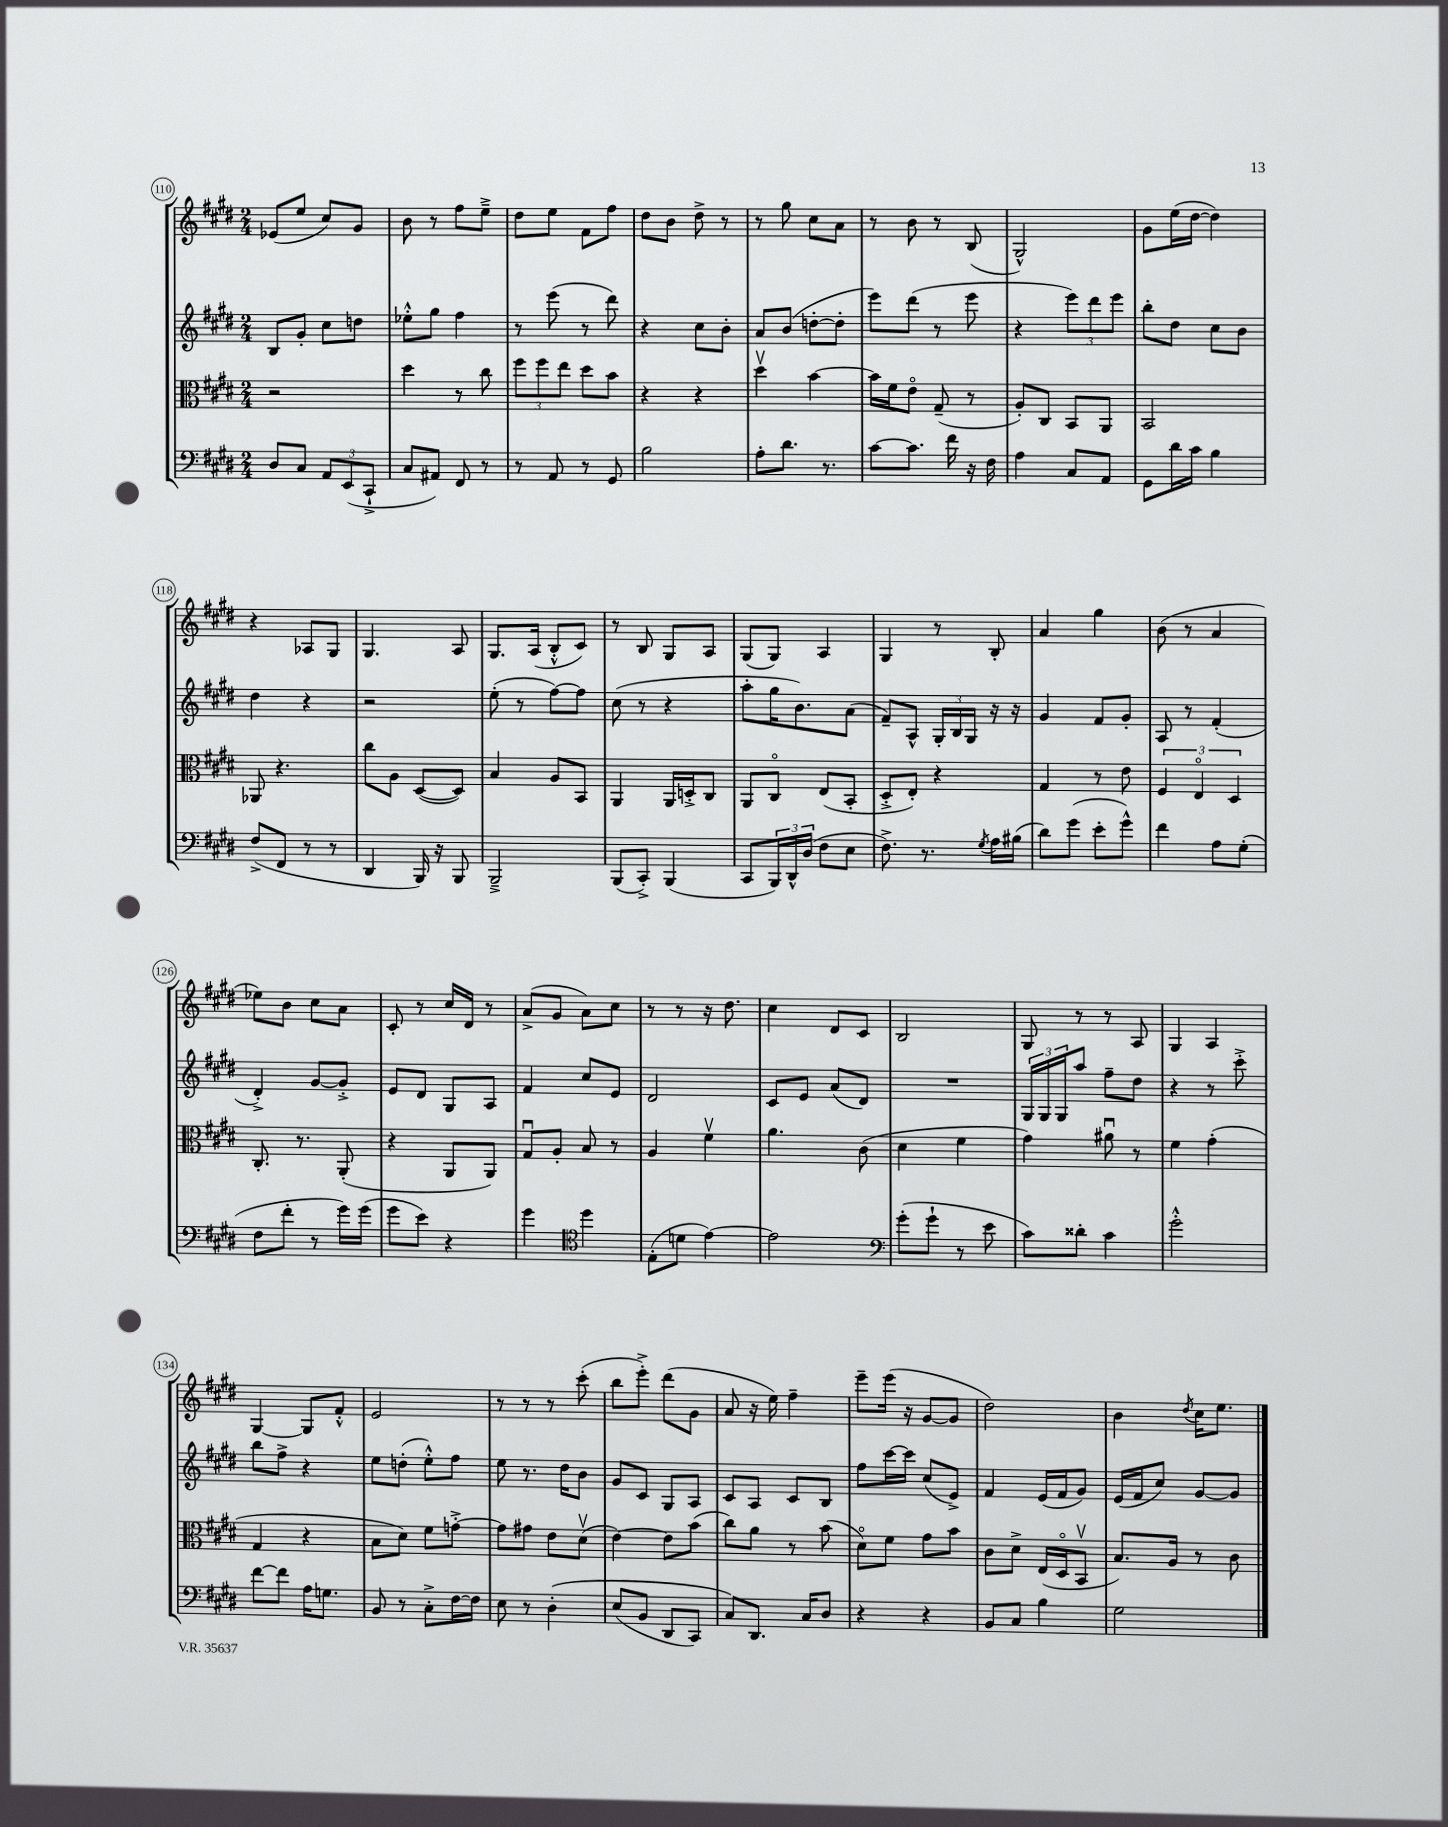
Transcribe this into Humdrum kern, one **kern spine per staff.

**kern	**kern	**kern	**kern
*part4	*part3	*part2	*part1
*staff4	*staff3	*staff2	*staff1
*clefF4	*clefC3	*clefG2	*clefG2
*k[f#c#g#d#]	*k[f#c#g#d#]	*k[f#c#g#d#]	*k[f#c#g#d#]
*M2/4	*M2/4	*M2/4	*M2/4
=110	=110	=110	=110
8D#/L	2r	8B/L	(8e-X/L
8C#/J	.	8g#'/J	8ee/J
12AA/L	.	8cc#\L	8cc#/L)
(12EE/	.	.	.
.	.	8ddn\J	8g#/J
12CC#`^/J	.	.	.
=111	=111	=111	=111
8C#/L	4dd#\	8ee-X'^^\L	8b\
8AA#X/J)	.	8gg#\J	8r
8FF#/	8r	4ff#\	8ff#\L
8r	8cc#\	.	8ee~^\J
=112	=112	=112	=112
8r	12ff#\L	8r	8dd#\L
.	12ff#\	.	.
8AA/	.	(8eee\	8ee\J
.	12ee\J	.	.
8r	8dd#\L	8r	8f#\L
8GG#/	8b\J	8ddd#\)	8ff#\J
=113	=113	=113	=113
2B\	4r	4r	8dd#\L
.	.	.	8b\J
.	4r	8cc#\L	8dd#^\
.	.	8b'\J	8r
=114	=114	=114	=114
8A'\L	4dd#v\	8a/L	8r
8.d#\J	.	(8b/J	8gg#\
.	[4b\	[8ddn'\L	8cc#\L
8.r	.	.	.
.	.	8dd'\J]	8a\J
=115	=115	=115	=115
[8c#\L	16b\LL]	8eee\L)	8r
.	16f#\J	.	.
8.c#\J]	8e\J	(8ddd#\J	8b\
.	(8G#~/	8r	8r
16f#\	.	.	.
16r	8r	8eee\	(8B/
16F#\	.	.	.
=116	=116	=116	=116
4A\	8A'/L)	4r	2G#^^/)
.	8C#/J	.	.
8C#/L	8BB/L	12eee\L)	.
.	.	12ddd#\	.
8AA/J	8AA/J	.	.
.	.	12eee\J	.
=117	=117	=117	=117
8GG#\L	2BB/	8bb'\L	8g#\L
16d#\L	.	8dd#\J	(16ee\L
16c#\JJ	.	.	[16dd#\JJ
4B\	.	8cc#\L	4dd#\])
.	.	8b\J	.
!!LO:LB:g=z
=118	=118	=118	=118
(8F#^/L	8AA-X/	4dd#\	4r
8FF#/J	4.r	.	.
8r	.	4r	8A-X/L
8r	.	.	8G#/J
=119	=119	=119	=119
4DD#/	8cc#\L	2r	4.G#/
.	8A\J	.	.
16BBB/)	([8D#/L	.	.
16r	.	.	.
8BBB/	8D#/J])	.	8A/
=120	=120	=120	=120
2BBB~^/	4B/	(8ee'\	8.G#/L
.	.	8r	.
.	.	.	(16A/Jk
.	8A/L	[8ff#\L)	8B'^^/L
.	8BB/J	8ff#\J]	8c#/J)
=121	=121	=121	=121
(8BBB/L	4AA/	(8cc#\	8r
8CC#'^/J)	.	8r	8B/
(4BBB/	16AA/LL	4r	8G#/L
.	16Dn'^/J	.	.
.	8C#/J	.	8A/J
=122	=122	=122	=122
8CC#/L	8AA/L	8aa'\L	(8G#/L
24BBB/L)	8C#/J	16gg#\K	8G#/J)
24DD#^^/	.	.	.
.	.	8.b\)	.
(24D#/JJ	.	.	.
8F#\L	(8E/L	.	4A/
8E\J	8BB'/J	(8a\J	.
=123	=123	=123	=123
8.F#^\)	8D#'^/L	8f#~/L)	4G#/
.	8E'/J)	8A^^/J	.
8.r	.	.	.
.	4r	24G#'/LL	8r
.	.	24B/	.
.	.	24G#/JJ	.
8qG#/	.	.	.
16A\LL	.	16r	8B'/
(16B#X\JJ	.	16r	.
=124	=124	=124	=124
8d#\L)	4G#/	4g#/	4a/
(8g#\J	.	.	.
8e'\L	8r	8f#/L	4gg#\
8g#^^\J)	8e\	8g#'/J	.
=125	=125	=125	=125
4f#\	6F#/	8A/	(8b\
.	.	8r	8r
.	6E/	.	.
8A\L	.	(4f#'/	4a/
.	6D#/	.	.
(8G#'\J	.	.	.
!!LO:LB:g=z
=126	=126	=126	=126
8F#\L	8.C#'/	4d#'^/)	8ee-X\L)
8f#'\J	.	.	8b\J
.	8.r	.	.
8r	.	[8g#/L	8cc#\L
16g#\LL)	(8AA'/	8g#'^/J]	8a\J
(16g#\JJ	.	.	.
=127	=127	=127	=127
8g#\L	4r	8e/L	8c#'/
8e\J)	.	8d#/J	8r
4r	8AA/L	8G#/L	16cc#/LL
.	.	.	16d#/JJ
.	8AA/J)	8A/J	8r
=128	=128	=128	=128
4g#\	8G#u/L	4f#/	(8a^/L
.	8A'/J	.	8g#/J
*clefC4	*	*	*
4dd#\	8B/	8cc#/L	8a\L)
.	8r	8e/J	8cc#\J
=129	=129	=129	=129
(8E'\L	4A/	2d#/	8r
8dn\J	.	.	8r
[4e\)	4f#v\	.	16r
.	.	.	8.dd#\
=130	=130	=130	=130
2e\]	4.a\	8c#/L	4cc#\
.	.	8e/J	.
.	.	(8a/L	8d#/L
.	(8c#\	8d#/J)	8c#/J
=131	=131	=131	=131
*clefF4	*	*	*
(8g#'\L	4d#\	2r	2B/
8g#`\J	.	.	.
8r	4f#\	.	.
8e\	.	.	.
=132	=132	=132	=132
8c#\L)	4g#\)	24G#/LL	8G#/
.	.	24G#/	.
.	.	24G#/J	.
8d##X'\J	.	8aa/J	8r
4c#\	8a#Xu\	8ff#~\L	8r
.	8r	8dd#\J	8A/
=133	=133	=133	=133
2g#'^^\	4f#\	4r	4G#/
.	(4g#'\	8r	4A/
.	.	8ccc#'^\	.
!!LO:LB:g=z
=134	=134	=134	=134
[8f#\L	4G#/	8bb\L	[4G#/
8f#\J]	.	8ff#^\J	.
16A\KL	4r	4r	8G#/L]
8.Gn\J	.	.	.
.	.	.	8f#'^^/J
=135	=135	=135	=135
8BB/	8B\L	8ee\L	2e/
8r	8d#\J)	(8ddn'\J	.
8C#'^\L	8f#\L	8ee'^^\L)	.
[16F#\L	[8gn'^\J	8ff#\J	.
16F#\JJ]	.	.	.
=136	=136	=136	=136
8E\	8g\L]	8ee\	8r
8r	8g#X\J	8.r	8r
(4D#'\	8e\L	.	8r
.	.	16dd#\KL	.
.	(8d#v\J	8b\J	(8ccc#'\
=137	=137	=137	=137
(8E/L	[4e\)	8g#/L	8bb\L
8BB/J	.	8c#/J	8eee'^\J)
8DD#/L	8e\L]	8G#/L	(8ddd#\L
8CC#/J)	(8b\J	8A/J	8g#\J
=138	=138	=138	=138
8C#/L)	8cc#\L)	8c#/L	8a/
8.DD#/J	8a\J	8A/J	16r
.	.	.	16ee\)
.	8r	8c#/L	4ff#~\
16C#/KL	.	.	.
8D#/J	(8b\	8B/J	.
=139	=139	=139	=139
4r	8d#\L)	8ff#\L	8eee~\L
.	8f#\J	[16ccc#\L	(16eee\Jk
.	.	16ccc#\JJ]	16r
4r	8g#\L	(8cc#/L	[8g#/L
.	8b\J	8e^/J)	8g#/J]
=140	=140	=140	=140
8BB/L	8c#\L	4f#/	2dd#\)
8C#/J	8d#^\J	.	.
4B\	(16E/LL	(16e/LL	.
.	16D#/J	16f#/J	.
.	8BBv/J	8g#/J)	.
=141	=141	=141	=141
2G#\	8.B/L)	(16e/LL	4b\
.	.	16f#/J	.
.	.	8cc#/J)	.
.	16A/Jk	.	.
.	.	.	8qdd#/
.	8r	[8g#/L	16cc#\KL
.	.	.	8.ee\J
.	8c#\	8g#/J]	.
==	==	==	==
*-	*-	*-	*-
